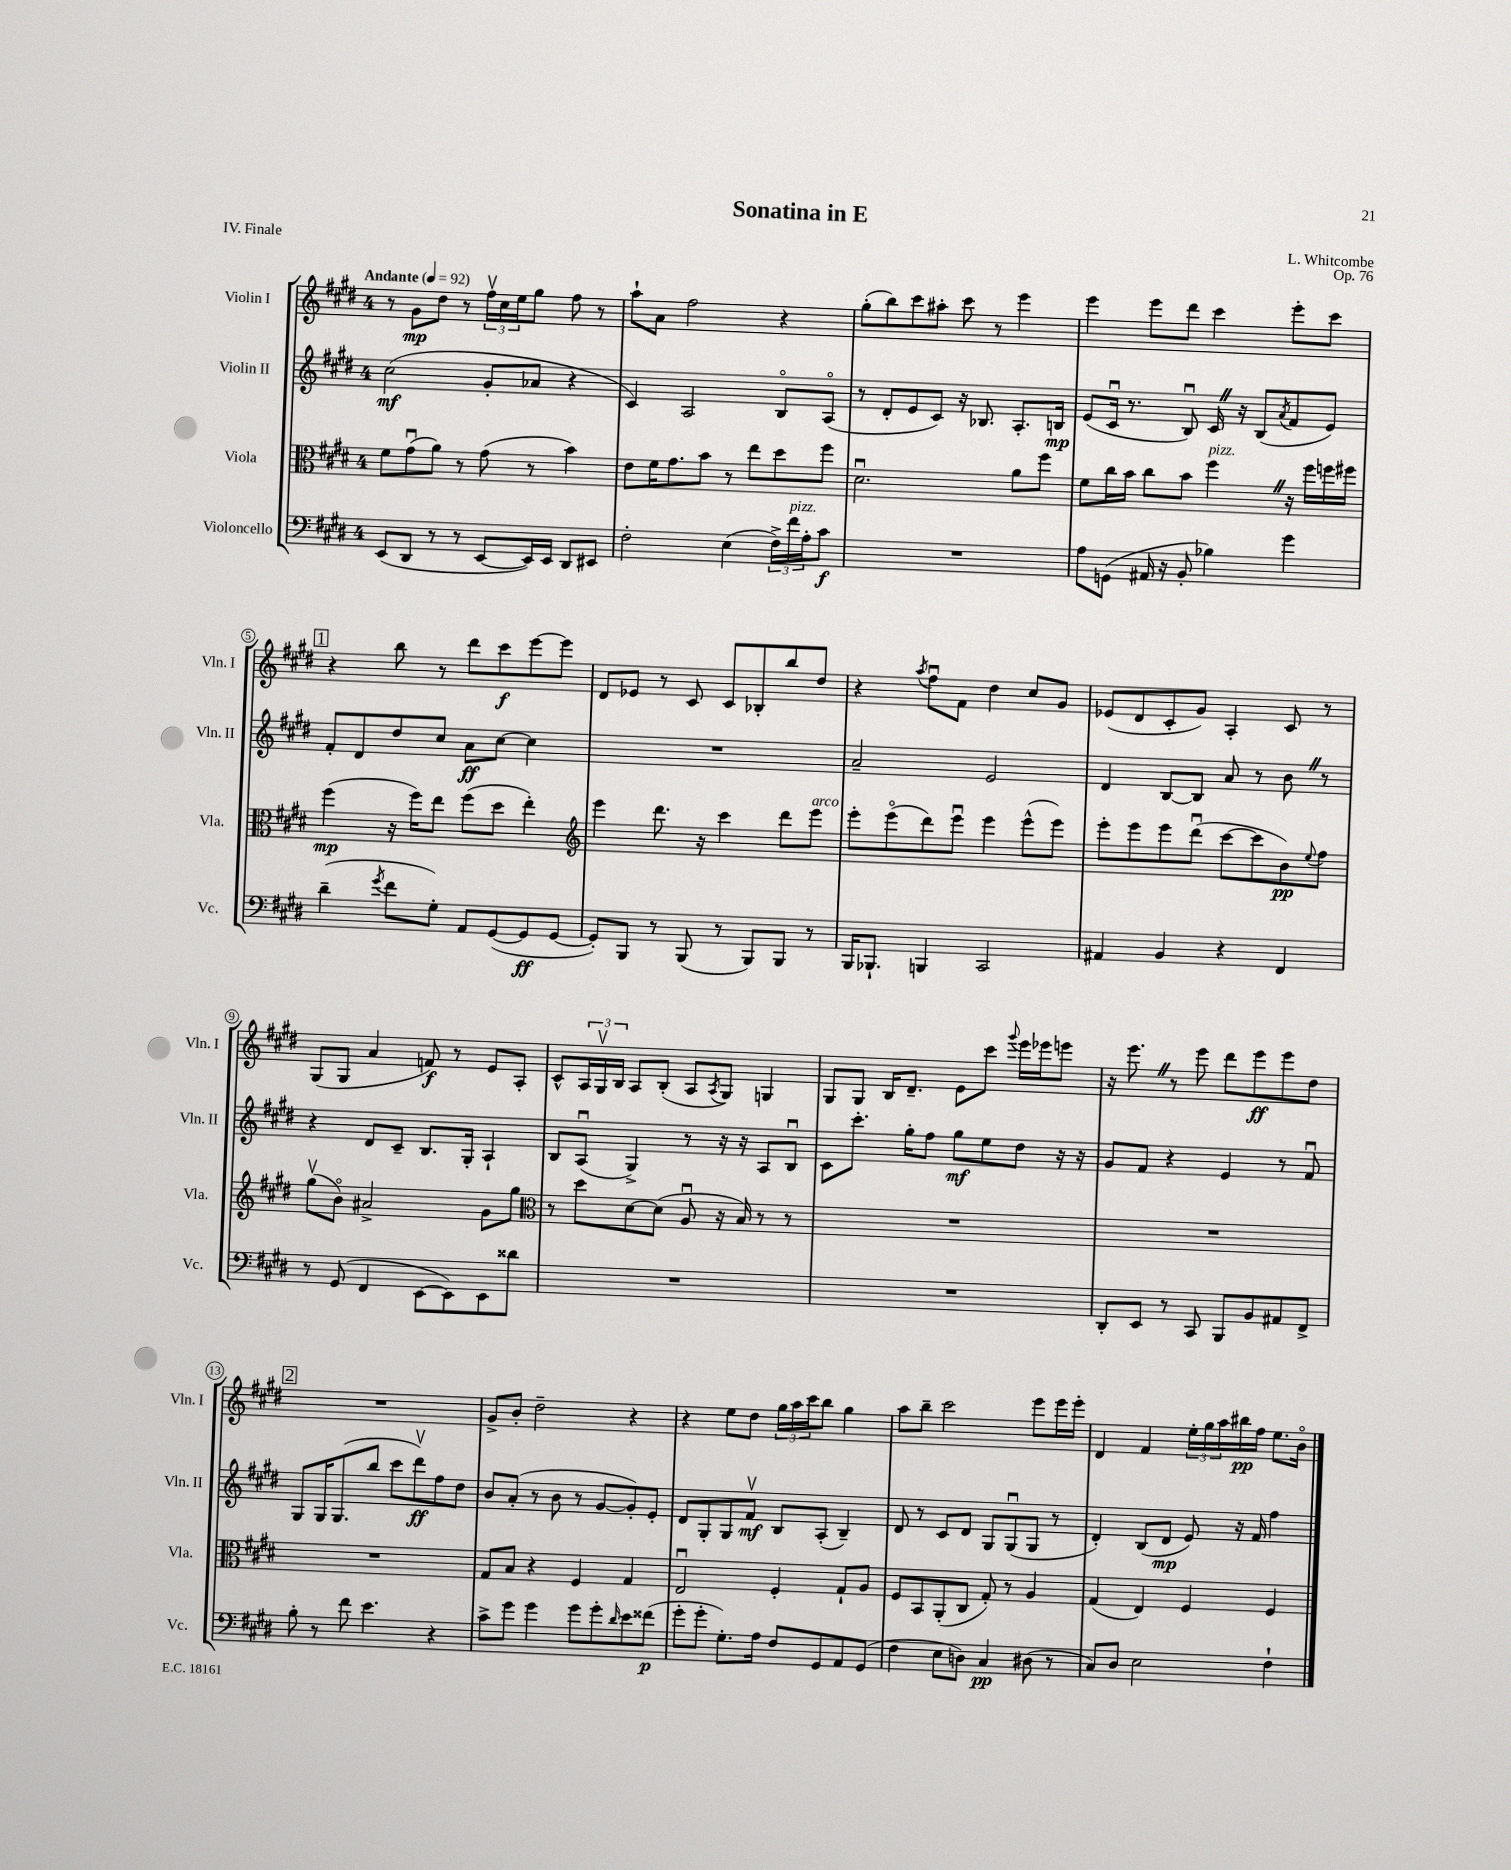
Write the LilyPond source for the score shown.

\header { title = "Sonatina in E" composer = "L. Whitcombe" opus = "Op. 76" piece = "IV. Finale" }
<<
\new StaffGroup <<
\new Staff = "s0" \with { instrumentName = "Violin I" shortInstrumentName = "Vln. I" } {
    \clef treble \key e \major \once \override Staff.TimeSignature.style = #'single-digit \time 4/4 \tempo "Andante" 4 = 92
    r8 gis'8\mp dis''8 r8 \tuplet 3/2 { fis''16\upbow cis''16 e''16 } gis''8 fis''8 r8 |
    a''8-! a'8 fis''2 r4 |
    gis''8-.( b''8) cis'''8 ais''8-. cis'''8 r8 e'''4 |
    e'''4 e'''8 dis'''8 cis'''4 e'''8-. cis'''8 |
    \mark \markup { \box "1" } r4 b''8 r8 dis'''8 cis'''8\f e'''8~ e'''8 |
    dis'8 ees'8 r8 cis'8 cis'8 bes8-. b''8 dis''8 |
    r4 \acciaccatura { a''8 } fis''8\downbow fis'8 dis''4 cis''8 gis'8 |
    ees'8( dis'8 cis'8-. gis'8) a4-. cis'8 r8 |
    gis8( gis8 a'4 f'8\f) r8 e'8 a8-. |
    cis'8-^ \tuplet 3/2 { a16 gis16\upbow b16 } a8 b8-.( a8 \acciaccatura { a8 } gis8) g4 |
    gis8 gis8 b16 dis'8.-- e'8 cis'''8 \appoggiatura { gis'''8 } e'''16 ees'''16 e'''8 |
    r16 e'''8. \once \override BreathingSign.text = \markup { \musicglyph "scripts.caesura.straight" } \breathe r8 e'''8 dis'''8 e'''8\ff e'''8 dis''8 |
    \mark \markup { \box "2" } R1 |
    gis'8-> b'8-. dis''2-- r4 |
    r4 e''8 dis''8 \tuplet 3/2 { gis''16 a''16 cis'''16 } b''8 gis''4 |
    a''8 b''8-- cis'''2 e'''8 e'''16 e'''16-. |
    dis'4 fis'4 \tuplet 3/2 { e''16-. gis''16 a''16 } bis''16\pp fis''16 e''8. b'16\flageolet \bar "|." |
}
\new Staff = "s1" \with { instrumentName = "Violin II" shortInstrumentName = "Vln. II" } {
    \clef treble \key e \major \once \override Staff.TimeSignature.style = #'single-digit \time 4/4
    cis''2\mf( gis'8-. aes'8 r4 |
    cis'4) a2 b8\flageolet a8\flageolet( |
    r8 dis'8-. e'8 cis'8) r16 bes8. a8.-. b16\mp |
    e'8( cis'16\downbow r8. b8\downbow) cis'16 \once \override BreathingSign.text = \markup { \musicglyph "scripts.caesura.straight" } \breathe r16 b8( \acciaccatura { a'8 } fis'8 e'8) |
    \mark \markup { \box "1" } fis'8-. dis'8 dis''8 cis''8 a'8\ff cis''8~ cis''4 |
    R1 |
    a'2-- e'2 |
    dis'4 b8~ b8 a'8 r8 b'8 \once \override BreathingSign.text = \markup { \musicglyph "scripts.caesura.straight" } \breathe r8 |
    r4 dis'8 cis'8-- b8. gis16-. a4-! |
    b8 a8\downbow( gis4->) r8 r16 r16 a8 b8\downbow |
    cis'8 cis'''8.-. gis''16-. fis''8 gis''8\mf e''8 dis''8 r16 r16 |
    gis'8 fis'8 r4 e'4 r8 fis'8\downbow |
    \mark \markup { \box "2" } gis8 gis16 gis8.( b''8 cis'''8 dis'''8\upbow\ff) fis''8 dis''8 |
    b'8 a'8-.( r8 b'8 r8 gis'8~ gis'8-.) e'8-. |
    dis'8 gis8-. gis8 fis'8\upbow\mf b8 a8-.( b4--) |
    dis'8 r8 cis'8 dis'8 gis8 gis8\downbow( gis8 r8 |
    dis'4-.) b8( dis'8\mp e'8) r16 fis'16 fis''4 \bar "|." |
}
\new Staff = "s2" \with { instrumentName = "Viola" shortInstrumentName = "Vla." } {
    \clef alto \key e \major \once \override Staff.TimeSignature.style = #'single-digit \time 4/4
    fis'8 gis'8\downbow( a'8) r8 gis'8( r8 b'4) |
    e'8 fis'16 gis'8. b'8 r8 e''8 dis''8 fis''8 |
    dis'2.\downbow a'8 fis''8 |
    fis'8 cis''16 b'16 cis''8 b'8 fis''4^\markup { \italic "pizz." } \once \override BreathingSign.text = \markup { \musicglyph "scripts.caesura.straight" } \breathe r16 fis''16 f''16 fis''16 |
    \mark \markup { \box "1" } fis''4\mp( r16 fis''16) e''8 fis''8( dis''8 e''4-.) |
    \clef treble e'''4 dis'''8. r16 cis'''4 dis'''8 e'''8^\markup { \italic "arco" } |
    e'''8-. e'''8\flageolet( dis'''8) e'''8\downbow e'''4 e'''8-^( e'''8) |
    e'''8-. e'''8 e'''8 dis'''8\downbow( cis'''8~ cis'''8 b'8\pp) \appoggiatura { e''8 } fis''8 |
    gis''8\upbow( b'8\flageolet) ais'2-> gis'8 gis''8 |
    \clef alto r8 dis''8 dis'8~ dis'8( a8\downbow r16 b16) r8 r8 |
    R1 |
    R1 |
    \mark \markup { \box "2" } R1 |
    gis8 b8 r4 fis4 gis4 |
    e2\downbow fis4-. gis8-! a8 |
    fis8 b,8 a,8-.( cis8 gis8-.) r8 a4 |
    gis4( e4) fis4 fis4 \bar "|." |
}
\new Staff = "s3" \with { instrumentName = "Violoncello" shortInstrumentName = "Vc." } {
    \clef bass \key e \major \once \override Staff.TimeSignature.style = #'single-digit \time 4/4
    e,8( dis,8 r8 r8 e,8~ e,16) e,16 dis,8 eis,8 |
    fis2-. e4( \tuplet 3/2 { fis16->) fis'16^\markup { \italic "pizz." } a16-. } cis'8\f |
    R1 |
    a8 g,8( ais,16 r16 b,8-. bes4) gis'4 |
    \mark \markup { \box "1" } dis'4--( \acciaccatura { gis'8 } fis'8 gis8-.) a,8 gis,8~( gis,8\ff gis,8~ |
    gis,8-.) b,,8 r8 b,,8( r8 b,,8) b,,8 r8 |
    b,,16 bes,,8.-! b,,4 cis,2 |
    ais,4 b,4 r4 fis,4 |
    r8 gis,8( fis,4 e,8~ e,8) e,8 disis'8 |
    R1 |
    R1 |
    dis,8-. e,8 r8 cis,8 b,,8 b,8 ais,8 fis,8-> |
    \mark \markup { \box "2" } b8-. r8 fis'8 e'4. r4 |
    cis'8-> gis'8 gis'4 gis'8 gis'8-. \grace { dis'16 } e'8 fisis'8\p( |
    gis'8-. gis'8-. gis8.-.) a16 fis8 gis,8 a,8 gis,8( |
    fis4 e8 d8) cis4\pp dis8( r8 |
    cis8) dis8 e2 fis4-! \bar "|." |
}
>>
>>
\layout { \context { \Score \override BarNumber.stencil = #(make-stencil-circler 0.1 0.3 ly:text-interface::print) } }
